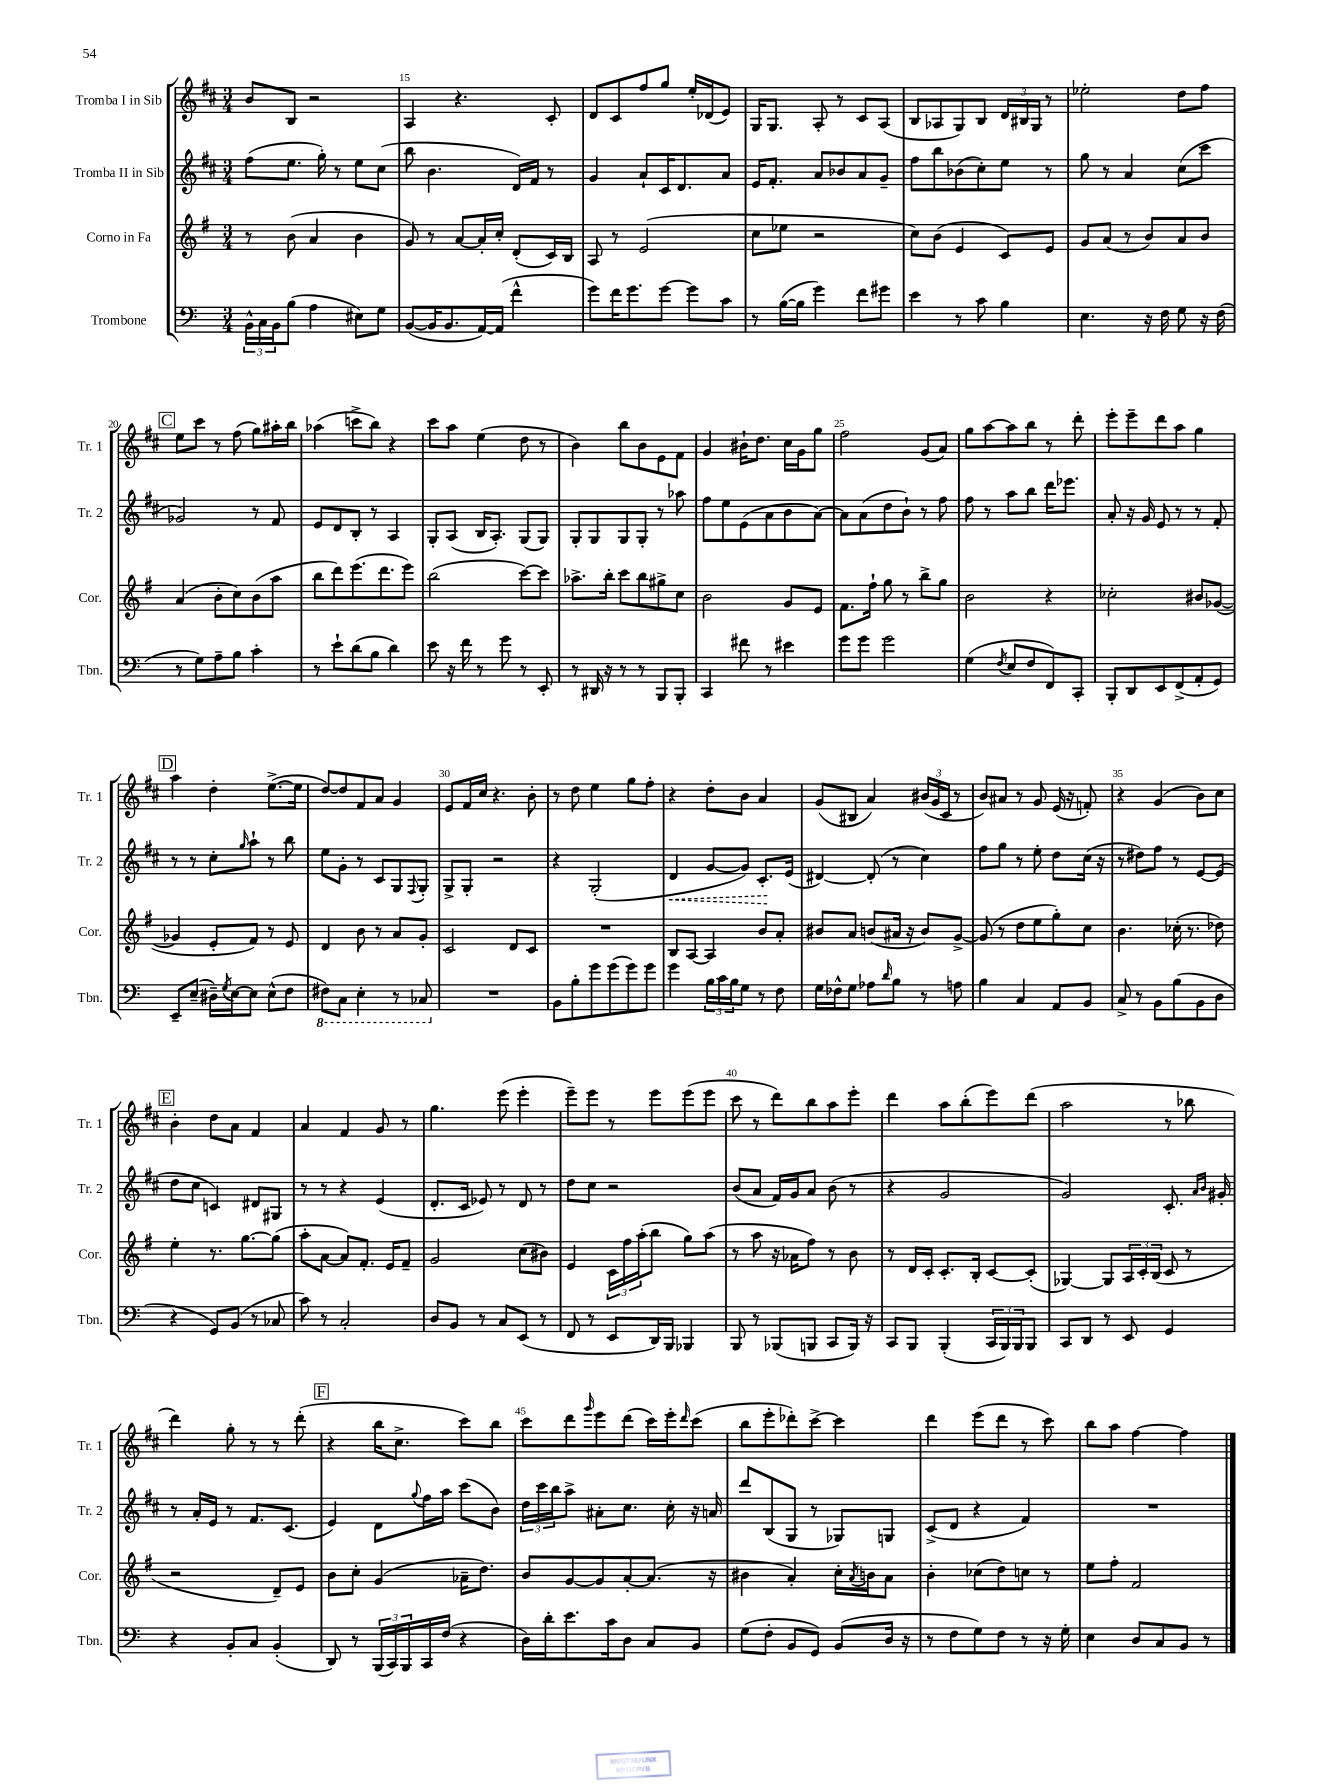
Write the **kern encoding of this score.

**kern	**kern	**kern	**kern
*staff4	*staff3	*staff2	*staff1
*clefF4	*clefG2	*clefG2	*clefG2
*k[]	*k[f#]	*k[f#c#]	*k[f#c#]
*M3/4	*M3/4	*M3/4	*M3/4
24BB^^	8r	(8ff#	8b
24C	.	.	.
24BB	.	.	.
(8B	(8b	8.ee	8B
4A	4a	.	2r
.	.	16gg')	.
.	.	8r	.
8E#)	4b	8ee	.
8G	.	(8cc#	.
=	=	=	=
([8BB	8g)	8bb	4A
16BB]	8r	4.b	.
8.BB	.	.	.
.	[8a	.	4.r
[16AA)	16a']	.	.
(16AA]	16cc'	.	.
4f^^	(8d'	16d)	.
.	.	16f#	.
.	16c)	8r	8c#'
.	16B	.	.
=	=	=	=
8g)	8A	4g	8d
16f	8r	.	8c#
8.g	.	.	.
.	(2e	8a`	8ff#
[8g	.	16c#	8gg
.	.	8.d	.
8g]	.	.	16ee'
.	.	.	(16d-
8c	.	8a	8e)
=	=	=	=
8r	8cc	16e	16G
.	.	8.f#'	8.G
([16B	8ee-	.	.
16B]	.	.	.
4g)	2r	8a	8A'
.	.	8b-	8r
8f	.	8a	8c#
8g#	.	8g~	(8A
=	=	=	=
4e	8cc)	8ff#	8B
.	(8b	8bb	8A-
8r	4e	(8b-	8G)
8c	.	8cc#')	8B
4B	8c)	8ee	24d
.	.	.	24B#
.	.	.	24G
.	8e	8r	8r
=	=	=	=
4.E	8g	8gg	2ee-'
.	(8a	8r	.
.	8r	4a	.
16r	8b)	.	.
16F	.	.	.
8G	8a	(8cc#	8dd
16r	8b	8ccc#	8ff#
(16F	.	.	.
=	=	=	=
8r	(4a	2g-)	8ee
8G)	.	.	8ccc#
8A~	8b'	.	8r
8B	8cc)	.	(8ff#
4c'	(8b	8r	8gg)
.	8aa	8f#	16aa#'
.	.	.	16bb
=	=	=	=
8r	8bb	8e	(4aa-
8e`	8ddd)	8d	.
(8d	(8.eee	8B'	8ccc^
8B	.	8r	8bb)
.	8.ddd	.	.
4d)	.	4A	4r
.	8eee)	.	.
=	=	=	=
8e	(2bb	8G'	8ccc#
16r	.	(8A	8aa
16f	.	.	.
8r	.	16B	(4ee
.	.	8.A')	.
8g	.	.	.
8r	[8ccc)	(8G	8dd
8EE'	8ccc]	8G)	8r
=	=	=	=
8r	8.aa-^	8G'	4b)
16DD#	.	8G	.
16r	16bb'	.	.
8r	8ccc	8G	8bb
8r	8bb	8G'	8b
8BBB	8gg#^	8r	8e
8BBB'	8cc	8aa-	8f#
=	=	=	=
4CC	2b	8ff#	4g
.	.	8ee	.
8f#	.	(8e	16b#`
.	.	.	8.dd
8r	.	8a	.
4e#	8g	8b	16cc#
.	.	.	16g
.	8e	[8a)	8gg
=	=	=	=
8g	8.f#	8a]	2ff#
8g	.	(8a	.
.	16ff#`	.	.
2g	8gg	8dd	.
.	8r	8b`)	.
.	8bb^	8r	(8g
.	8gg	8ff#	8a)
=	=	=	=
(4G	2b	8ff#	8gg
.	.	8r	[8aa
8qF	.	.	.
8E	.	8aa	8aa]
8F	.	8bb	8bb
8FF)	4r	16ddd	8r
.	.	8.eee-	.
8CC'	.	.	8ddd'
=	=	=	=
8BBB'	2cc-'	8a'	8eee'
8DD	.	16r	8eee~
.	.	16g	.
8EE	.	8e	8ddd
(8FF^	.	8r	8aa
8AA'	8b#	8r	4gg
8GG)	([8g-	8f#'	.
=	=	=	=
8EE~	4g-]	8r	4aa
(8E~	.	8r	.
16D#~)	8e'	8cc#'	4dd'
8qG	.	.	.
[16E	.	.	.
.	.	16qqgg	.
8E]	8f#)	8aa`	.
(8E^^	8r	8r	([8.ee^
8F	8e	8bb	.
.	.	.	16ee]
=	=	=	=
8FF#)	4d	8ee	[8dd)
8CC	.	8g'	8dd]
4EE'	8b	8r	8f#
.	8r	8c#	8a
8r	8a	8G	4g
.	.	8qqF#	.
8CC-	8g'	8G'	.
=	=	=	=
2.r	2c	8G^	8e
.	.	8G'	16f#
.	.	.	16cc#
.	.	2r	4.r
.	8d	.	.
.	8c	.	8b'
=	=	=	=
8BB	2.r	4r	8r
8B'	.	.	8dd
8g	.	(2G'	4ee
(8g	.	.	.
8g)	.	.	8gg
8g	.	.	8ff#'
=	=	=	=
4g	8B	4d	4r
.	[8A	.	.
24B	4A]	[8g	8dd'
24c	.	.	.
24B	.	.	.
8G	.	8g])	8b
8r	8b	8.c#'	4a
8F	8a'	.	.
.	.	(16e	.
=	=	=	=
16G	8b#	[4d#)	(8g
16F-^^	.	.	.
8G	8a	.	8B#
8A-	(8b	(8d#']	4a)
16qqd	.	.	.
8B	16a#	8r	.
.	16r	.	.
8r	8b)	4cc#)	(24b#
.	.	.	24g
.	.	.	24c#
8A	[8g^	.	8r
=	=	=	=
4B	(8g]	8ff#	8b)
.	8r	8gg	8a#
4C	8dd	8r	8r
.	8ee	8ee'	8g
8AA	8gg')	8dd	(16e
.	.	.	16r
8BB	8cc	(16cc#	8f')
.	.	16r	.
=	=	=	=
8C^	4.b	8r	4r
8r	.	8dd#)	.
8BB	.	8ff#	(4g
(8B	(16cc-'	8r	.
.	8.r	.	.
8BB	.	[8e	8b)
8D	8dd-)	(8e]	8cc#
=	=	=	=
4r	4ee'	8dd	4b'
.	.	8cc#	.
8GG)	8.r	4c)	8dd
(8BB	.	.	8a
.	[8.gg	.	.
8r	.	8d#	4f#
8C-	(8gg]	8G#	.
=	=	=	=
8c)	8aa'	8r	4a
8r	[8a	8r	.
2C'	8a])	4r	4f#
.	8.f#'	.	.
.	.	(4e	8g
.	16e	.	.
.	8f#~	.	8r
=	=	=	=
8D	2g	8.d'	4.gg
8BB	.	.	.
.	.	16c#	.
8r	.	8e-)	.
8C	.	8r	(8eee
(8EE	(8cc	8d	4eee'
8r	8b#)	8r	.
=	=	=	=
8FF	4e	8dd	8eee~)
8r	.	8cc#	8eee
8EE	24c	2r	8r
.	24ff#	.	.
.	(24aa'	.	.
16DD)	8bb	.	8eee
16BBB	.	.	.
4BBB-	8gg)	.	(8eee
.	(8aa	.	8eee
=	=	=	=
8BBB	8r	(8b	8ccc#
8r	8aa	8a	8r
(8BBB-	16r	16f#)	8ddd)
.	16a-	16g	.
8BBB	8ff#)	8a	8bb
8CC	8r	(8b	8aa
16BBB)	8b	8r	8eee'
16r	.	.	.
=	=	=	=
8CC	8r	4r	4ddd
8BBB	16d	.	.
.	16c'	.	.
(4BBB'	8.c'	2g	8aa
.	.	.	(8bb'
.	16B'	.	.
24CC	[8c	.	8eee)
24BBB)	.	.	.
24BBB	.	.	.
8BBB	(8c']	.	(8ddd
=	=	=	=
8CC	[4G-)	2g)	2aa
8DD	.	.	.
8r	8G-]	.	.
8EE	24A	.	.
.	24c'	.	.
.	(24B	.	.
4GG	8c	8.c#'	8r
.	8r	.	8bb-
.	.	16qqa	.
.	.	16qqb	.
.	.	16g#'	.
=	=	=	=
4r	2r	8r	4ddd)
.	.	16a'	.
.	.	16e	.
8BB'	.	8r	8gg'
8C	.	8.f#	8r
(4BB'	8d~)	.	8r
.	.	(8.c#	.
.	8e	.	(8ddd'
=	=	=	=
8DD)	8b	4e)	4r
8r	8cc'	.	.
(24BBB	(4g	8d	16bb
24CC)	.	.	.
.	.	.	8.cc#^
24BBB	.	.	.
.	.	8qqgg	.
16CC	.	16ff#	.
(16F	.	16aa	.
4r	16a-~	(8ccc#	8ccc#)
.	8.dd)	.	.
.	.	8b)	8bb
=	=	=	=
16D)	8b	24dd	8ccc#
.	.	24ccc#	.
16d'	.	.	.
.	.	24bb	.
8.e	[8g	8aa^	8ddd
.	.	.	16qqggg
.	8g]	8a#'	8eee
16c	.	.	.
8D	[8a'	8.cc#	(8ddd
8C	(8.a]	.	16ccc#)
.	.	16cc#'	16eee'
.	.	.	16qqddd
8BB	.	16r	(8ccc#
.	16r	16a	.
=	=	=	=
(8G	4b#	8ddd	8bb
8F'	.	(8B	8eee'
8BB	4a')	8G	8ddd-')
8GG)	.	8r	[8ccc#^
(8BB	16cc'	8G-)	4ccc#]
.	8qa	.	.
.	16b	.	.
16D	8a	8G	.
16r	.	.	.
=	=	=	=
8r	4b'	(8c#^	4ddd
8F	.	8d	.
8G)	(8cc-	4r	(8eee
8F	8dd)	.	8ddd
8r	8cc	4f#)	8r
16r	8r	.	8ccc#)
16G'	.	.	.
=	=	=	=
4E	8ee	2.r	8bb
.	8ff#'	.	8aa
8D	2f#	.	[4ff#
8C	.	.	.
8BB	.	.	4ff#]
8r	.	.	.
==	==	==	==
*-	*-	*-	*-
